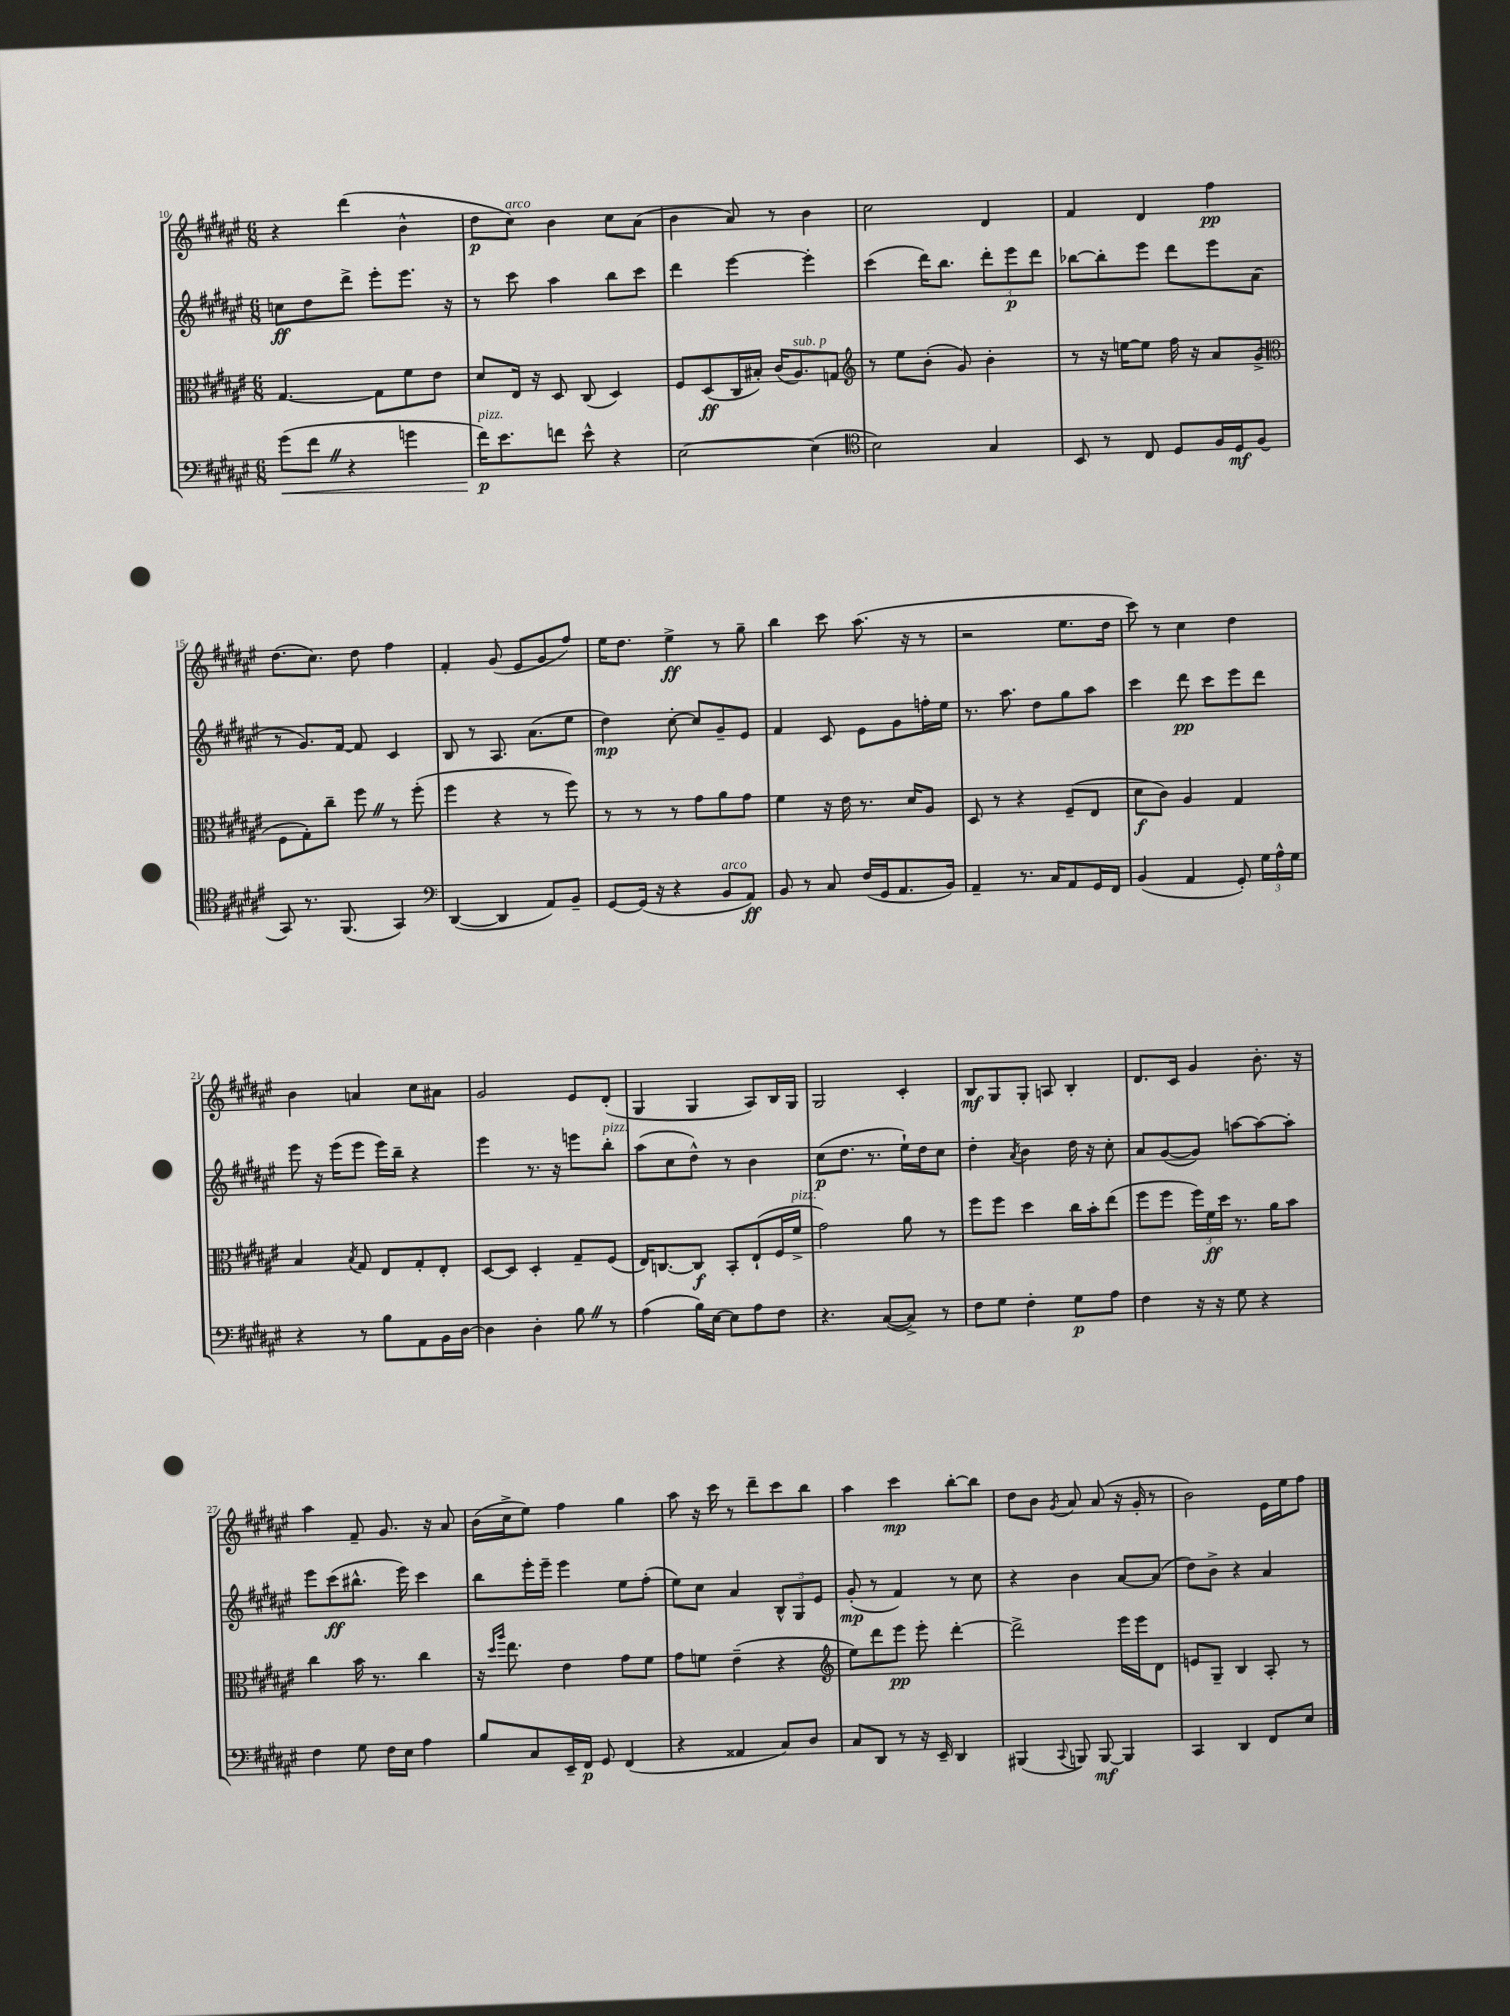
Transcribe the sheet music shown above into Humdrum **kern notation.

**kern	**dynam	**kern	**dynam	**kern	**dynam	**kern	**dynam
*part4	*part4	*part3	*part3	*part2	*part2	*part1	*part1
*staff4	*staff4	*staff3	*staff3	*staff2	*staff2	*staff1	*staff1
*clefF4	*	*clefC3	*	*clefG2	*	*clefG2	*
*k[f#c#g#d#a#e#]	*	*k[f#c#g#d#a#e#]	*	*k[f#c#g#d#a#e#]	*	*k[f#c#g#d#a#e#]	*
*M6/8	*	*M6/8	*	*M6/8	*	*M6/8	*
=10	=10	=10	=10	=10	=10	=10	=10
!	!LO:HP:b	!	!	!	!	!	!
(8g#\L	<	[4.G#/	.	8ccn\L	ff	4r	.
8f#Z\J	.	.	.	8dd#\	.	.	.
4r	.	.	.	8ddd#^\J	.	(4ddd#\	.
.	.	8G#\L]	.	8eee#'\L	.	.	.
4gn\	.	8f#\	.	8.eee#\J	.	4b^^\	.
.	.	8e#\J	.	.	.	.	.
.	.	.	.	16r	.	.	.
=11	=11	=11	=11	=11	=11	=11	=11
!LO:TX:a:i:t=pizz.	!	!	!	!	!	!	!
16f#\KL)	p	8d#/L	.	8r	.	8dd#\L	p
8.e#\	[	.	.	.	.	.	.
!	!	!	!	!	!	!LO:TX:a:i:t=arco	!
.	.	16E#/Jk	.	8ccc#\	.	8cc#\J)	.
.	.	16r	.	.	.	.	.
8fn\J	.	8D#/	.	4aa#\	.	4b\	.
8e#^^\	.	(8C#/	.	.	.	.	.
4r	.	4D#/)	.	8bb\L	.	8cc#\L	.
.	.	.	.	8ccc#\J	.	(8a#\J	.
=12	=12	=12	=12	=12	=12	=12	=12
[2E#\	.	8F#/L	.	4ddd#\	.	4b\	.
.	.	(8D#/	ff	.	.	.	.
.	.	16C#/L	.	[4eee#\	.	8a#/)	.
.	.	16B#X'/JJ)	.	.	.	.	.
.	.	(16c#/KL	.	.	.	8r	.
!	!	!LO:TX:a:i:t=sub. p	!	!	!	!	!
.	.	8.A#/)	.	.	.	.	.
(4E#\]	.	.	.	4eee#'\]	.	4b\	.
.	.	8Gn/J	.	.	.	.	.
=13	=13	=13	=13	=13	=13	=13	=13
*clefC4	*	*clefG2	*	*	*	*	*
2B\)	.	8r	.	(4ccc#\	.	2cc#\	.
.	.	8ee#\L	.	.	.	.	.
.	.	(8b'\J	.	16ddd#\KL)	.	.	.
.	.	.	.	8.bb\J	.	.	.
.	.	8g#/)	.	.	.	.	.
4G#/	.	4b'\	.	12ddd#'\L	.	4d#/	.
.	.	.	.	12eee#\	p	.	.
.	.	.	.	12ddd#\J	.	.	.
=14	=14	=14	=14	=14	=14	=14	=14
8BB/	.	8r	.	[8bb-X\L	.	4f#/	.
8r	.	16r	.	8bb-'\]	.	.	.
.	.	[16een\KL	.	.	.	.	.
8C#/	.	8ee\J]	.	8eee#\J	.	4d#/	.
8D#/L	.	16ff#\	.	8ddd#\L	.	.	.
.	.	16r	.	.	.	.	.
16F#/L	.	8a#/L	.	8eee#\	.	4ff#\	pp
16D#/J	mf	.	.	.	.	.	.
(8F#/J	.	(8g#^/J	.	(8a#\J	.	.	.
!!LO:LB:g=z
=15	=15	=15	=15	=15	=15	=15	=15
*	*	*clefC3	*	*	*	*	*
8GG#/)	.	8F#\L	.	8r	.	(8.dd#\L	.
8.r	.	8G#'\)	.	8.g#/L)	.	.	.
.	.	.	.	.	.	8.cc#\J)	.
.	.	8cc#~\J	.	.	.	.	.
(8.FF#/	.	.	.	[16f#/Jk	.	.	.
.	.	8ff#Z\	.	8f#/]	.	8dd#\	.
4GG#/)	.	8r	.	4c#/	.	4ff#\	.
.	.	(8ff#'\	.	.	.	.	.
=16	=16	=16	=16	=16	=16	=16	=16
*clefF4	*	*	*	*	*	*	*
([4DD#/	.	4ff#\	.	8B/	.	4f#'/	.
.	.	.	.	8r	.	.	.
4DD#/]	.	4r	.	8.A#/	.	(8g#/	.
.	.	.	.	.	.	8e#/L	.
.	.	.	.	(8.a#\L	.	.	.
8AA#/L)	.	8r	.	.	.	8g#/	.
8BB~/J	.	8ff#\)	.	8ee#\J	.	8ff#/J)	.
=17	=17	=17	=17	=17	=17	=17	=17
[8GG#/L	.	8r	.	4dd#\)	mp	16ee#\KL	.
.	.	.	.	.	.	8.dd#\J	.
(16GG#/Jk]	.	8r	.	.	.	.	.
16r	.	.	.	.	.	.	.
4r	.	8r	.	[8cc#'\	.	4ee#^\	ff
.	.	8g#\L	.	8cc#/L]	.	.	.
!LO:TX:a:i:t=arco	!	!	!	!	!	!	!
8BB/L	.	8a#\	.	8g#~/	.	8r	.
8AA#/J)	ff	8g#\J	.	8e#/J	.	8gg#~\	.
=18	=18	=18	=18	=18	=18	=18	=18
8BB/	.	4f#\	.	4f#/	.	4bb\	.
8r	.	.	.	.	.	.	.
8C#/	.	16r	.	8c#/	.	8ccc#\	.
.	.	16e#\	.	.	.	.	.
(16F#/LL	.	8.r	.	8e#\L	.	(8.aa#\	.
16GG#/J	.	.	.	.	.	.	.
8.AA#/	.	.	.	8g#\	.	.	.
.	.	16d#/KL	.	.	.	16r	.
.	.	8A#/J	.	16ffn'\L	.	8r	.
16BB/Jk)	.	.	.	16ee#\JJ	.	.	.
=19	=19	=19	=19	=19	=19	=19	=19
4AA#~/	.	8D#/	.	8.r	.	2r	.
.	.	8r	.	.	.	.	.
.	.	.	.	8.aa#\	.	.	.
8.r	.	4r	.	.	.	.	.
.	.	.	.	8dd#\L	.	.	.
16C#/KL	.	.	.	.	.	.	.
8AA#/	.	(8F#~/L	.	8gg#\	.	8.ee#\L	.
16GG#/L	.	8E#/J	.	8aa#\J	.	.	.
16FF#/JJ	.	.	.	.	.	16dd#\Jk	.
=20	=20	=20	=20	=20	=20	=20	=20
(4BB/	.	8d#\L	f	4ccc#\	.	8ccc#\)	.
.	.	8c#\J)	.	.	.	8r	.
4AA#/	.	4A#/	.	8ddd#\	pp	4cc#\	.
.	.	.	.	8ccc#\L	.	.	.
8GG#'/)	.	4G#/	.	8eee#\	.	4dd#\	.
24G#\LL	.	.	.	8ddd#\J	.	.	.
24A#^^\	.	.	.	.	.	.	.
24G#\JJ	.	.	.	.	.	.	.
!!LO:LB:g=z
=21	=21	=21	=21	=21	=21	=21	=21
4r	.	4B/	.	8eee#\	.	4b\	.
.	.	.	.	16r	.	.	.
.	.	.	.	(16eee#\KL	.	.	.
.	.	8qB/	.	.	.	.	.
8r	.	8G#/	.	8eee#\J	.	4an/	.
8B\L	.	8E#/L	.	16eee#\LL)	.	.	.
.	.	.	.	16bb~\JJ	.	.	.
8AA#\	.	8G#'/	.	4r	.	8cc#\L	.
16BB\L	.	8E#'/J	.	.	.	8a#X\J	.
[16D#\JJ	.	.	.	.	.	.	.
=22	=22	=22	=22	=22	=22	=22	=22
4D#\]	.	[8D#/L	.	4eee#\	.	2g#/	.
.	.	8D#/J]	.	.	.	.	.
4D#'\	.	4D#'/	.	8.r	.	.	.
.	.	.	.	16r	.	.	.
8BZ\	.	8G#~/L	.	8eeen\L	.	8e#/L	.
!	!	!	!	!LO:TX:a:i:t=pizz.	!	!	!
8r	.	(8F#/J	.	8bb'\J	.	(8d#'/J	.
=23	=23	=23	=23	=23	=23	=23	=23
(4A#\	.	16E#/KL)	.	(8aa#\L	.	4G#/	.
.	.	[8.Cn/	.	.	.	.	.
.	.	.	.	8cc#\	.	.	.
16B\LL)	.	8C/J]	f	8dd#^^\J)	.	4G#/	.
[16E#\JJ	.	.	.	.	.	.	.
8E#\L]	.	8BB'/L	.	8r	.	.	.
8A#\	.	(8E#`/	.	4b\	.	8A#/L)	.
8F#\J	.	16F#/L	.	.	.	16B/L	.
!	!	!LO:TX:a:i:t=pizz.	!	!	!	!	!
.	.	16f#^/JJ	.	.	.	16G#/JJ	.
=24	=24	=24	=24	=24	=24	=24	=24
4.r	.	2g#\)	.	(8cc#\L	p	2G#/	.
.	.	.	.	8.dd#\J	.	.	.
.	.	.	.	8.r	.	.	.
([8C#/L	.	.	.	.	.	.	.
8C#^/J])	.	8a#\	.	16ee#`\LL)	.	4c#'/	.
.	.	.	.	16dd#\J	.	.	.
8r	.	8r	.	8cc#\J	.	.	.
=25	=25	=25	=25	=25	=25	=25	=25
8F#\L	.	8ff#\L	.	4dd#'\	.	8B/L	mf
8G#\J	.	8ff#\J	.	.	.	8G#/	.
.	.	.	.	8qa#/	.	.	.
4F#'\	.	4dd#\	.	4b\	.	8G#'/J	.
.	.	.	.	.	.	8An/	.
8G#\L	p	16cc#\LL	.	16dd#\	.	4B'/	.
.	.	16b'\J	.	16r	.	.	.
8A#\J	.	(8ee#\J	.	8cc#'\	.	.	.
=26	=26	=26	=26	=26	=26	=26	=26
4F#\	.	8ff#\L	.	8a#/L	.	8.d#/L	.
.	.	8ff#\J	.	([8g#/	.	.	.
.	.	.	.	.	.	16c#/Jk	.
16r	.	24ff#\LL)	.	8g#/J])	.	4g#/	.
.	.	24f#\	ff	.	.	.	.
16r	.	.	.	.	.	.	.
.	.	24dd#\JJ	.	.	.	.	.
8G#\	.	8.r	.	[8aan\L	.	.	.
4r	.	.	.	8aa\_	.	8.b'\	.
.	.	16a#\KL	.	.	.	.	.
.	.	8b\J	.	8aa'\J]	.	.	.
.	.	.	.	.	.	16r	.
!!LO:LB:g=z
=27	=27	=27	=27	=27	=27	=27	=27
4F#\	.	4cc#\	.	8eee#\L	.	4aa#\	.
.	.	.	.	(8ccc#\	ff	.	.
8G#\	.	16b\	.	8.bb#X^^\J	.	8f#~/	.
.	.	8.r	.	.	.	.	.
16F#\LL	.	.	.	.	.	8.g#/	.
16E#\JJ	.	.	.	16eee#\)	.	.	.
4A#\	.	4cc#\	.	4ccc#\	.	.	.
.	.	.	.	.	.	16r	.
.	.	.	.	.	.	8a#/	.
=28	=28	=28	=28	=28	=28	=28	=28
8B/L	.	16r	.	8bb\L	.	(16b\LL	.
.	.	16qqdd#/LL	.	.	.	.	.
.	.	16qqaa#/JJ	.	.	.	.	.
.	.	8.ee#\	.	.	.	16cc#^\J	.
8C#/	.	.	.	16eee#'\L	.	8ee#\J)	.
.	.	.	.	16eee#~\JJ	.	.	.
16EE#~/L	.	4e#\	.	4eee#\	.	4ff#\	.
16FF#/JJ	p	.	.	.	.	.	.
8GG#/	.	.	.	.	.	.	.
(4FF#/	.	8g#\L	.	8ee#\L	.	4gg#\	.
.	.	8f#\J	.	(8ff#'\J	.	.	.
=29	=29	=29	=29	=29	=29	=29	=29
4r	.	8g#\L	.	8ee#\L)	.	8aa#\	.
.	.	8fn\J	.	8cc#\J	.	16r	.
.	.	.	.	.	.	16ccc#\	.
4AA##X/	.	(4e#~\	.	4a#/	.	8r	.
.	.	.	.	.	.	8ddd#~\L	.
8C#/L)	.	4r	.	12B^^/L	.	8ccc#\	.
.	.	.	.	12G#/	.	.	.
8D#/J	.	.	.	.	.	8bb\J	.
.	.	.	.	12e#/J	.	.	.
=30	=30	=30	=30	=30	=30	=30	=30
*	*	*clefG2	*	*	*	*	*
8C#/L	.	8ee#\L)	.	(8g#'/	mp	4aa#\	.
8DD#/J	.	8ddd#\	.	8r	.	.	.
8r	.	8eee#\J	pp	4f#/)	.	4ccc#\	mp
16r	.	8eee#'\	.	.	.	.	.
16EE#~/	.	.	.	.	.	.	.
4DD#/	.	[4ddd#'\	.	8r	.	[8bb'\L	.
.	.	.	.	8cc#\	.	8bb\J]	.
=31	=31	=31	=31	=31	=31	=31	=31
(4BBB#X/	.	2ddd#^\]	.	4r	.	8dd#\L	.
.	.	.	.	.	.	8b\J	.
8qqCC#/	.	.	.	.	.	8qg#/	.
8BBBn/)	.	.	.	4b\	.	8a#/	.
[8BBB/	mf	.	.	.	.	(8a#/	.
4BBB/]	.	16eee#\LL	.	[8a#/L	.	16r	.
.	.	16eee#\J	.	.	.	16g#'/	.
.	.	8d#\J	.	(8a#/J]	.	8r	.
=32	=32	=32	=32	=32	=32	=32	=32
4CC#/	.	8en/L	.	8dd#\L)	.	2b\)	.
.	.	8G#~/J	.	8b^\J	.	.	.
4DD#/	.	4B/	.	4r	.	.	.
8FF#/L	.	8A#'/	.	4a#/	.	16e#\LL	.
.	.	.	.	.	.	16ee#\J	.
8E#/J	.	8r	.	.	.	8ff#\J	.
==	==	==	==	==	==	==	==
*-	*-	*-	*-	*-	*-	*-	*-
